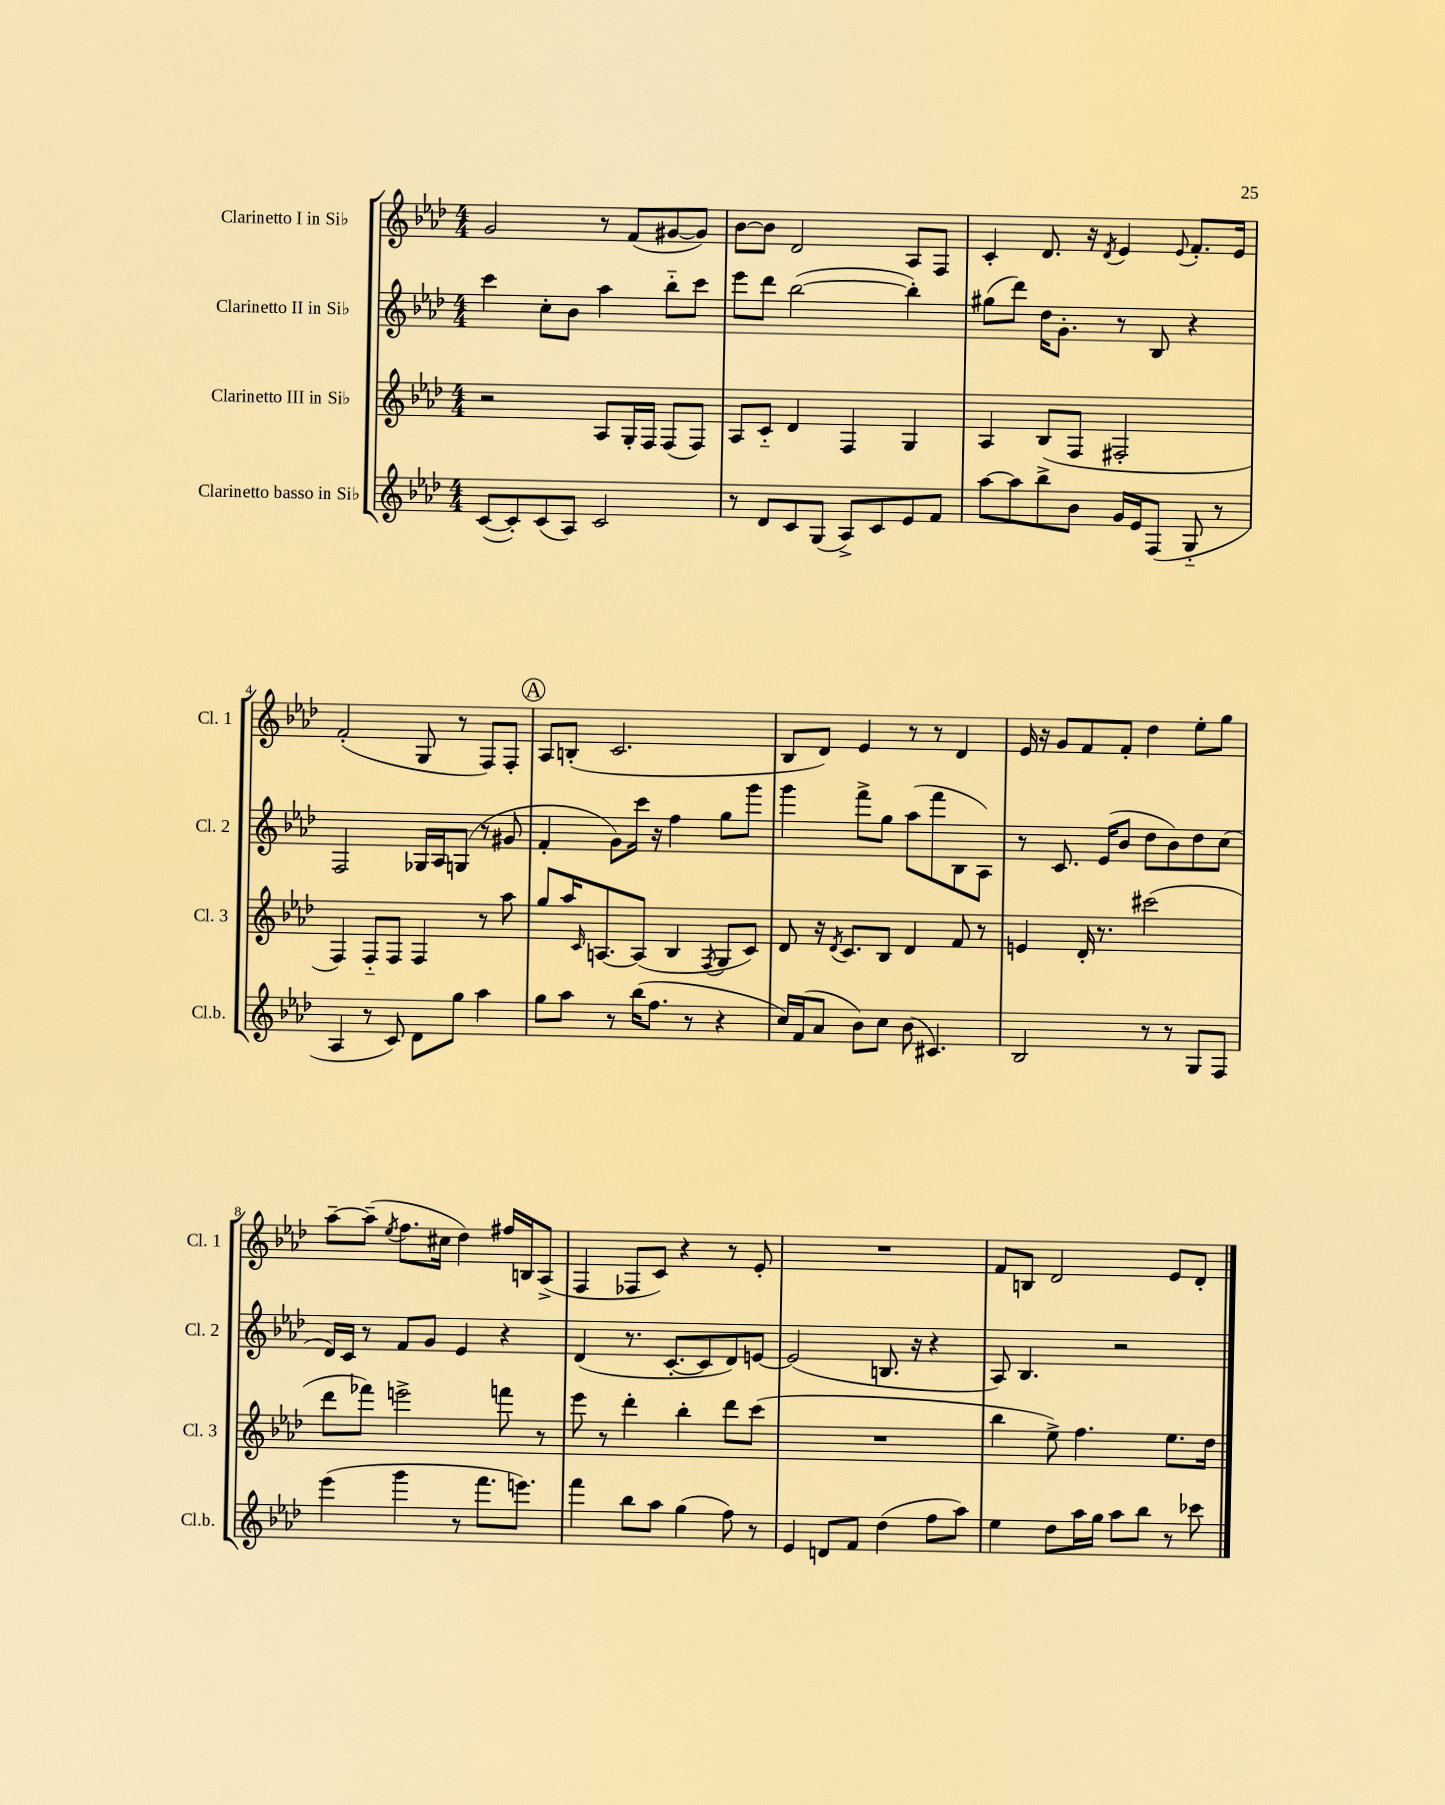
<<
\new StaffGroup <<
\new Staff = "s0" \with { instrumentName = "Clarinetto I in Sib" shortInstrumentName = "Cl. 1" } {
    \clef treble \key aes \major \numericTimeSignature \time 4/4
    g'2 r8 f'8( gis'8~ gis'8) |
    bes'8~ bes'8 des'2 aes8 f8 |
    c'4-. des'8. r16 \acciaccatura { des'8 } ees'4 \appoggiatura { ees'8 } f'8.-. ees'16 |
    f'2-.( g8 r8 f8) f8-. |
    \mark \markup { \circle "A" } aes8 b8-.( c'2. |
    bes8 des'8) ees'4 r8 r8 des'4 |
    ees'16 r16 g'8 f'8 f'8-. des''4 ees''8-. g''8 |
    aes''8~-- aes''8--( \acciaccatura { ees''8 } f''8. cis''16 des''4) fis''16 b16 aes8->( |
    f4 fes8 c'8) r4 r8 ees'8-. |
    R1 |
    f'8 b8 des'2 ees'8 des'8-. \bar "|." |
}
\new Staff = "s1" \with { instrumentName = "Clarinetto II in Sib" shortInstrumentName = "Cl. 2" } {
    \clef treble \key aes \major \numericTimeSignature \time 4/4
    c'''4 c''8-. bes'8 aes''4 bes''8-_ c'''8 |
    ees'''8 des'''8 bes''2~( bes''4-.) |
    gis''8( des'''8) des''16 g'8.-. r8 bes8 r4 |
    f2 ges16 aes16 g8( r8 gis'8 |
    \mark \markup { \circle "A" } f'4-. g'8) c'''16 r16 f''4 g''8 g'''8 |
    g'''4 f'''8-> g''8 aes''8( f'''8 bes8 aes8) |
    r8 c'8. ees'16( bes'8 des''8 bes'8) des''8 c''8( |
    des'16) c'16 r8 f'8 g'8 ees'4 r4 |
    des'4( r8. c'8.~-. c'8 des'8) e'8~ |
    e'2( b8. r16 r4 |
    aes8) bes4. r2 \bar "|." |
}
\new Staff = "s2" \with { instrumentName = "Clarinetto III in Sib" shortInstrumentName = "Cl. 3" } {
    \clef treble \key aes \major \numericTimeSignature \time 4/4
    r2 aes8 g16-. f16 f8( f8) |
    aes8 c'8-_ des'4 f4 g4 |
    aes4 bes8( f8 fis2-. |
    f4) f8-_ f8 f4 r8 aes''8 |
    \mark \markup { \circle "A" } g''8 aes''16 \grace { c'16 } a8.~ a8( bes4 \acciaccatura { f8 } g8 c'8) |
    des'8 r16 \acciaccatura { des'8 } c'8. bes8 des'4 f'8 r8 |
    e'4 des'16-. r8. cis'''2( |
    des'''8 fes'''8) e'''2-> f'''8 r8 |
    ees'''8 r8 des'''4-. bes''4-. des'''8 c'''8( |
    R1 |
    bes''4 ees''8->) f''4. ees''8. des''16 \bar "|." |
}
\new Staff = "s3" \with { instrumentName = "Clarinetto basso in Sib" shortInstrumentName = "Cl.b." } {
    \clef treble \key aes \major \numericTimeSignature \time 4/4
    c'8~( c'8-.) c'8( aes8) c'2 |
    r8 des'8 c'8 g8( aes8->) c'8 ees'8 f'8 |
    aes''8~ aes''8 bes''8-> bes'8 g'16 ees'16 f8( g8-_ r8 |
    aes4 r8 c'8) des'8 g''8 aes''4 |
    \mark \markup { \circle "A" } g''8 aes''8 r8 bes''16( f''8. r8 r4 |
    c''16) f'16( aes'8 bes'8) c''8 bes'8( cis'4.) |
    bes2 r8 r8 g8 f8 |
    ees'''4( g'''4 r8 f'''8. e'''8.) |
    f'''4 bes''8 aes''8 g''4( f''8) r8 |
    ees'4 d'8 f'8 des''4( f''8 aes''8) |
    ees''4 des''8 aes''16 g''16 aes''8 bes''8 r8 ces'''8 \bar "|." |
}
>>
>>
